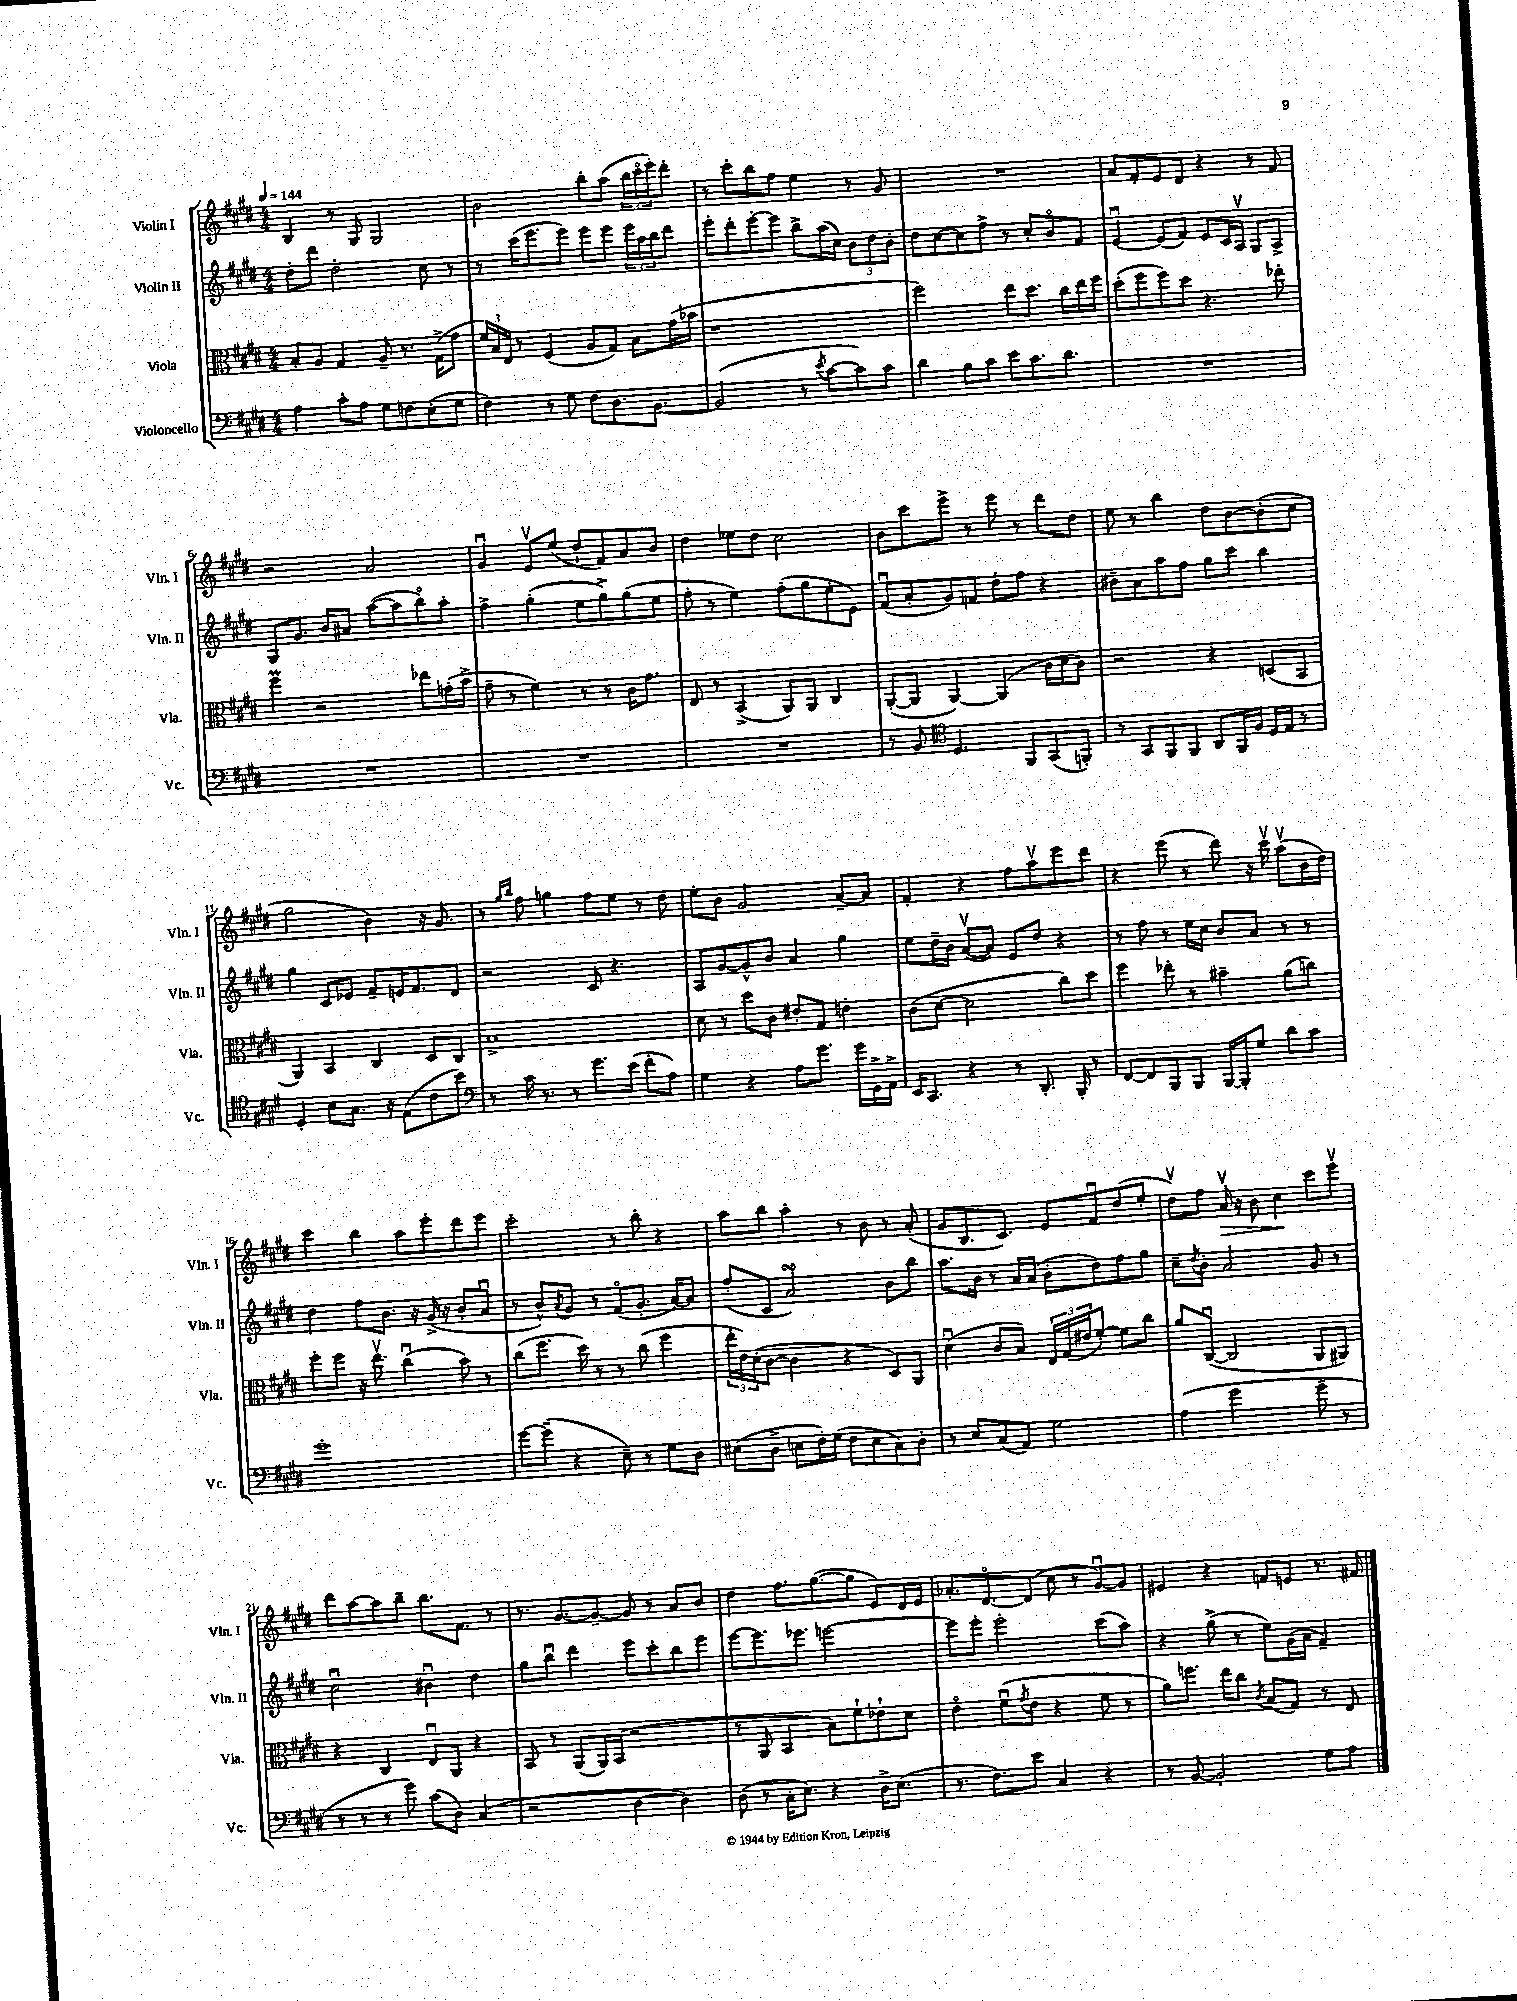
<<
\new StaffGroup <<
\new Staff = "s0" \with { instrumentName = "Violin I" shortInstrumentName = "Vln. I" } {
    \clef treble \key e \major \numericTimeSignature \time 4/4 \tempo 4 = 144
    b4 r8 gis8 gis2 |
    b'2 b''8-. a''8( \tuplet 3/2 { b''16 cis'''16\flageolet e'''16-.) } dis'''8-. |
    r8 cis'''8-. b''8 fis''8 e''4 r8 gis'8 |
    R1 |
    a'8 fis'8-. e'8 dis'8 r4 r8 fis'8 |
    r2 a'2 |
    gis'4\downbow e'8\upbow e''8( dis''8-! fis'8) a'8 b'8 |
    dis''4 ees''8 dis''8 cis''2 |
    b'8 cis'''8 e'''8-> r8 e'''8 r8 dis'''8 dis''8 |
    e''8 r8 b''4 dis''8 b'8~ b'8-.( cis''8 |
    gis''2 b'4) r16 gis'8. |
    r8 \grace { gis''16 b''16 } fis''8 g''4 fis''8 e''8 r8 dis''8 |
    e''8-. b'8 gis'2 a'8~-- a'8 |
    fis'4-. r4 fis''8 a''8\upbow e'''8 dis'''8 |
    r4 e'''8( r8 dis'''8) r16 cis'''16\upbow a''8\upbow( b'16 dis''16) |
    cis'''4 b''4 a''8 e'''8-. dis'''8 e'''8 |
    cis'''2-. r8 b''8-. r4 |
    a''8 b''8 a''4-. r8 b'8 r8 a'8-.( |
    gis'8 b8. cis'8.) e'8 fis'8\downbow dis''8( e''8-. |
    dis''8\upbow) fis''8 a'16\upbow\> r16 b'8 cis''4\! cis'''8 e'''8\upbow |
    dis'''8 a''8~ a''8 b''8-- b''8. fis'8. r8 |
    r8. gis'8.~ gis'8~-- gis'8 r8 a'8 b'8 |
    dis''4 fis''8. gis''8.~( gis''8 e'8) dis'16 e'16 |
    aes'8.-. dis'8.~\flageolet dis'8( cis''8 r8 gis'8~\downbow) gis'8 |
    eis'4 r4 f'8 e'8 r8. fis'16 \bar "|." |
}
\new Staff = "s1" \with { instrumentName = "Violin II" shortInstrumentName = "Vln. II" } {
    \clef treble \key e \major \numericTimeSignature \time 4/4
    dis''8-. dis'''8 dis''2-. cis''8 r8 |
    r8 cis'''16( e'''8. e'''8) e'''8 e'''8 \tuplet 3/2 { e'''16 a''16 b''16 } dis'''8 |
    e'''8-. dis'''8-. e'''8~-. e'''8 b''8-> a''16( cis''16) \tuplet 3/2 { b'8 dis''8 b'8-. } |
    dis''8 cis''8~ cis''8 fis''8-> r8 cis''8-. b'8\flageolet fis'8 |
    e'4~\downbow e'8( fis'8) e'8 cis'16 a16\upbow gis8 a8-> |
    gis8 gis'8. b'16 ais'8 a''8~( a''8 b''8\flageolet) a''8-. |
    fis''4-> gis''4-.( e''8 gis''8->) gis''8( e''8 |
    fis''8-. r8 e''4) fis''8-.( gis''8 e''8-. e'8) |
    fis'8\downbow( a'8-. gis'8) f'8 dis''8-. fis''8 r4 |
    bis'8-- a'8 a''8 fis''8 gis''8 cis'''8 b''4 |
    gis''4 cis'8 ees'8 fis'8-- e'16 fis'8. dis'8 |
    r2 cis'8 r4. |
    a8 gis'8~ gis'8-^ b'8 a'4 gis''4 |
    e''8 dis''16-- b'16 a'8~\upbow( a'8) e'8 dis''8 r4 |
    r8 fis''8 r8 e''16 cis''16 b'8 a'8 r8 r8 |
    dis''4 fis''8 b'8. r16 gis'16->( r16 b'8-. a'8\downbow |
    r8 b'8-^) \acciaccatura { a'8 } gis'8 r8 fis'8\flageolet( gis'8.-. a'16~) a'8 |
    fis''8-.( cis'8 a'2\turn) b'8 b''8 |
    a''8. b'16 r8 a'16 a'16( b'8-. dis''8) fis''8 gis''8 |
    cis''8-- \acciaccatura { dis''8 } b'8-. a'2 gis'8 r8 |
    cis''2\downbow bis'4\downbow dis''4 |
    gis''8 b''8\downbow dis'''4 e'''8 cis'''8-. b''8 e'''8 |
    e'''8~ e'''8. ees'''8. e'''2~ |
    e'''8 e'''8-. e'''2-. cis'''8( a''8) |
    r4 gis''8->( r8 e''8) gis'16( a'16 fis'4--) \bar "|." |
}
\new Staff = "s2" \with { instrumentName = "Viola" shortInstrumentName = "Vla." } {
    \clef alto \key e \major \numericTimeSignature \time 4/4
    b8-. a8 gis4 a8-- r8. gis16->( gis'8 |
    \tuplet 3/2 { fis'16) b16 e16 } r8 fis4( a8 gis8) b8 gis'16( bes'16 |
    r1 |
    fis''2) e''8 dis''8. cis''16 e''16 fis''16 |
    dis''8-.( fis''8 fis''8) dis''8 r4. ees''8-. |
    fis''4\prall r2 ees''8 g'16-.( b'16-> |
    gis'8-- r8 fis'4) r8 r8 cis'16 gis'8. |
    e8 r8 b,4->( a,8) a,8 cis4 |
    a,8~-.( a,8 a,4~) a,4( cis'16 dis'16 cis'8) |
    r2 r4 d8( b,8 |
    a,4) b,4 cis4 dis8 cis8 |
    b1-> |
    dis'8 r8 dis''8 cis'8 eis'8-. gis8 e'4-. |
    cis'8( dis'8~ dis'2 cis''8) dis''8 |
    fis''4 ees''8-. r8 bis'4-- a'8( c''8) |
    fis''8-. fis''8 r16 e''8.\upbow cis''4\downbow( b'8) r8 |
    cis''8( fis''8. dis''16) r8 r8 cis''8( fis''4 |
    \tuplet 3/2 { e''16-. e'16) dis'16-.( } cis'8~ cis'4 r4 dis8) a,8 |
    dis'4\downbow( cis'8 b8) \tuplet 3/2 { e16 gis16( eis'16 } fis'8~-.) fis'8 cis''8 |
    a'8 cis8~\downbow( cis2 a,8 ais,8) |
    r4 cis4 e8\downbow a,8 r4 |
    b,8 r8 a,8( a,16) b,16( r2 |
    r8 a,8 b,4 b8) fis'8-! ees'8-! dis'8 |
    e'4\flageolet fis'8\downbow( \acciaccatura { gis'8 } e'8 r4 fis'8 r8 |
    a'8) f''8. e''16 cis''8 \acciaccatura { cis'8 } b8( gis8) r8 e8 \bar "|." |
}
\new Staff = "s3" \with { instrumentName = "Violoncello" shortInstrumentName = "Vc." } {
    \clef bass \key e \major \numericTimeSignature \time 4/4
    a4 cis'8-. a8 gis8 f8 e8-.( gis8 |
    fis4) r8 gis8 fis8 dis8. b,8.~ |
    b,2( r8 \acciaccatura { e'8 } cis'8~ cis'8) cis'8 |
    dis'4 b8 cis'8 e'8 cis'8. dis'8. |
    R1 |
    R1 |
    R1 |
    R1 |
    r8 b,8 \clef tenor dis4. fis,8 gis,8( f,8-.) |
    r8 gis,8 fis,8 fis,8 a,8 fis,16 fis16 dis16 e16 r8 |
    dis4-. b8 gis8. r16 e8( cis'8 b'8) |
    \clef bass r8 cis'16 r8. r8 gis'8. e'16( fis'8-. a8) |
    gis4 r4 a8 gis'8. gis'16 gis,16-> a,16-> |
    e,16 cis,8. r4 r8 dis,8.-. b,,16-. r8 |
    fis,8~ fis,8 b,,8 b,,8 b,,16~ b,,16-. gis8 dis'8 cis'8 |
    gis'1-. |
    gis'8~ gis'8--( r4 e8--) r8 gis8 dis8 |
    eis8( dis8-> e8 fis16-.) gis16( fis8 e8 cis8) dis8-. |
    r8 e8 cis8( a,8) gis2 |
    a4( gis'2 gis'8-- r8 |
    r8 r8 r8 gis'8) cis'8( dis8) cis4( |
    r2 dis4~ dis4) |
    dis8( r8 cis16-. e8.) r4 dis16-> e8.( |
    r8. fis8.) e'8 cis4 r4 |
    r8 b,8~ b,2-. gis8 a8 \bar "|." |
}
>>
>>
